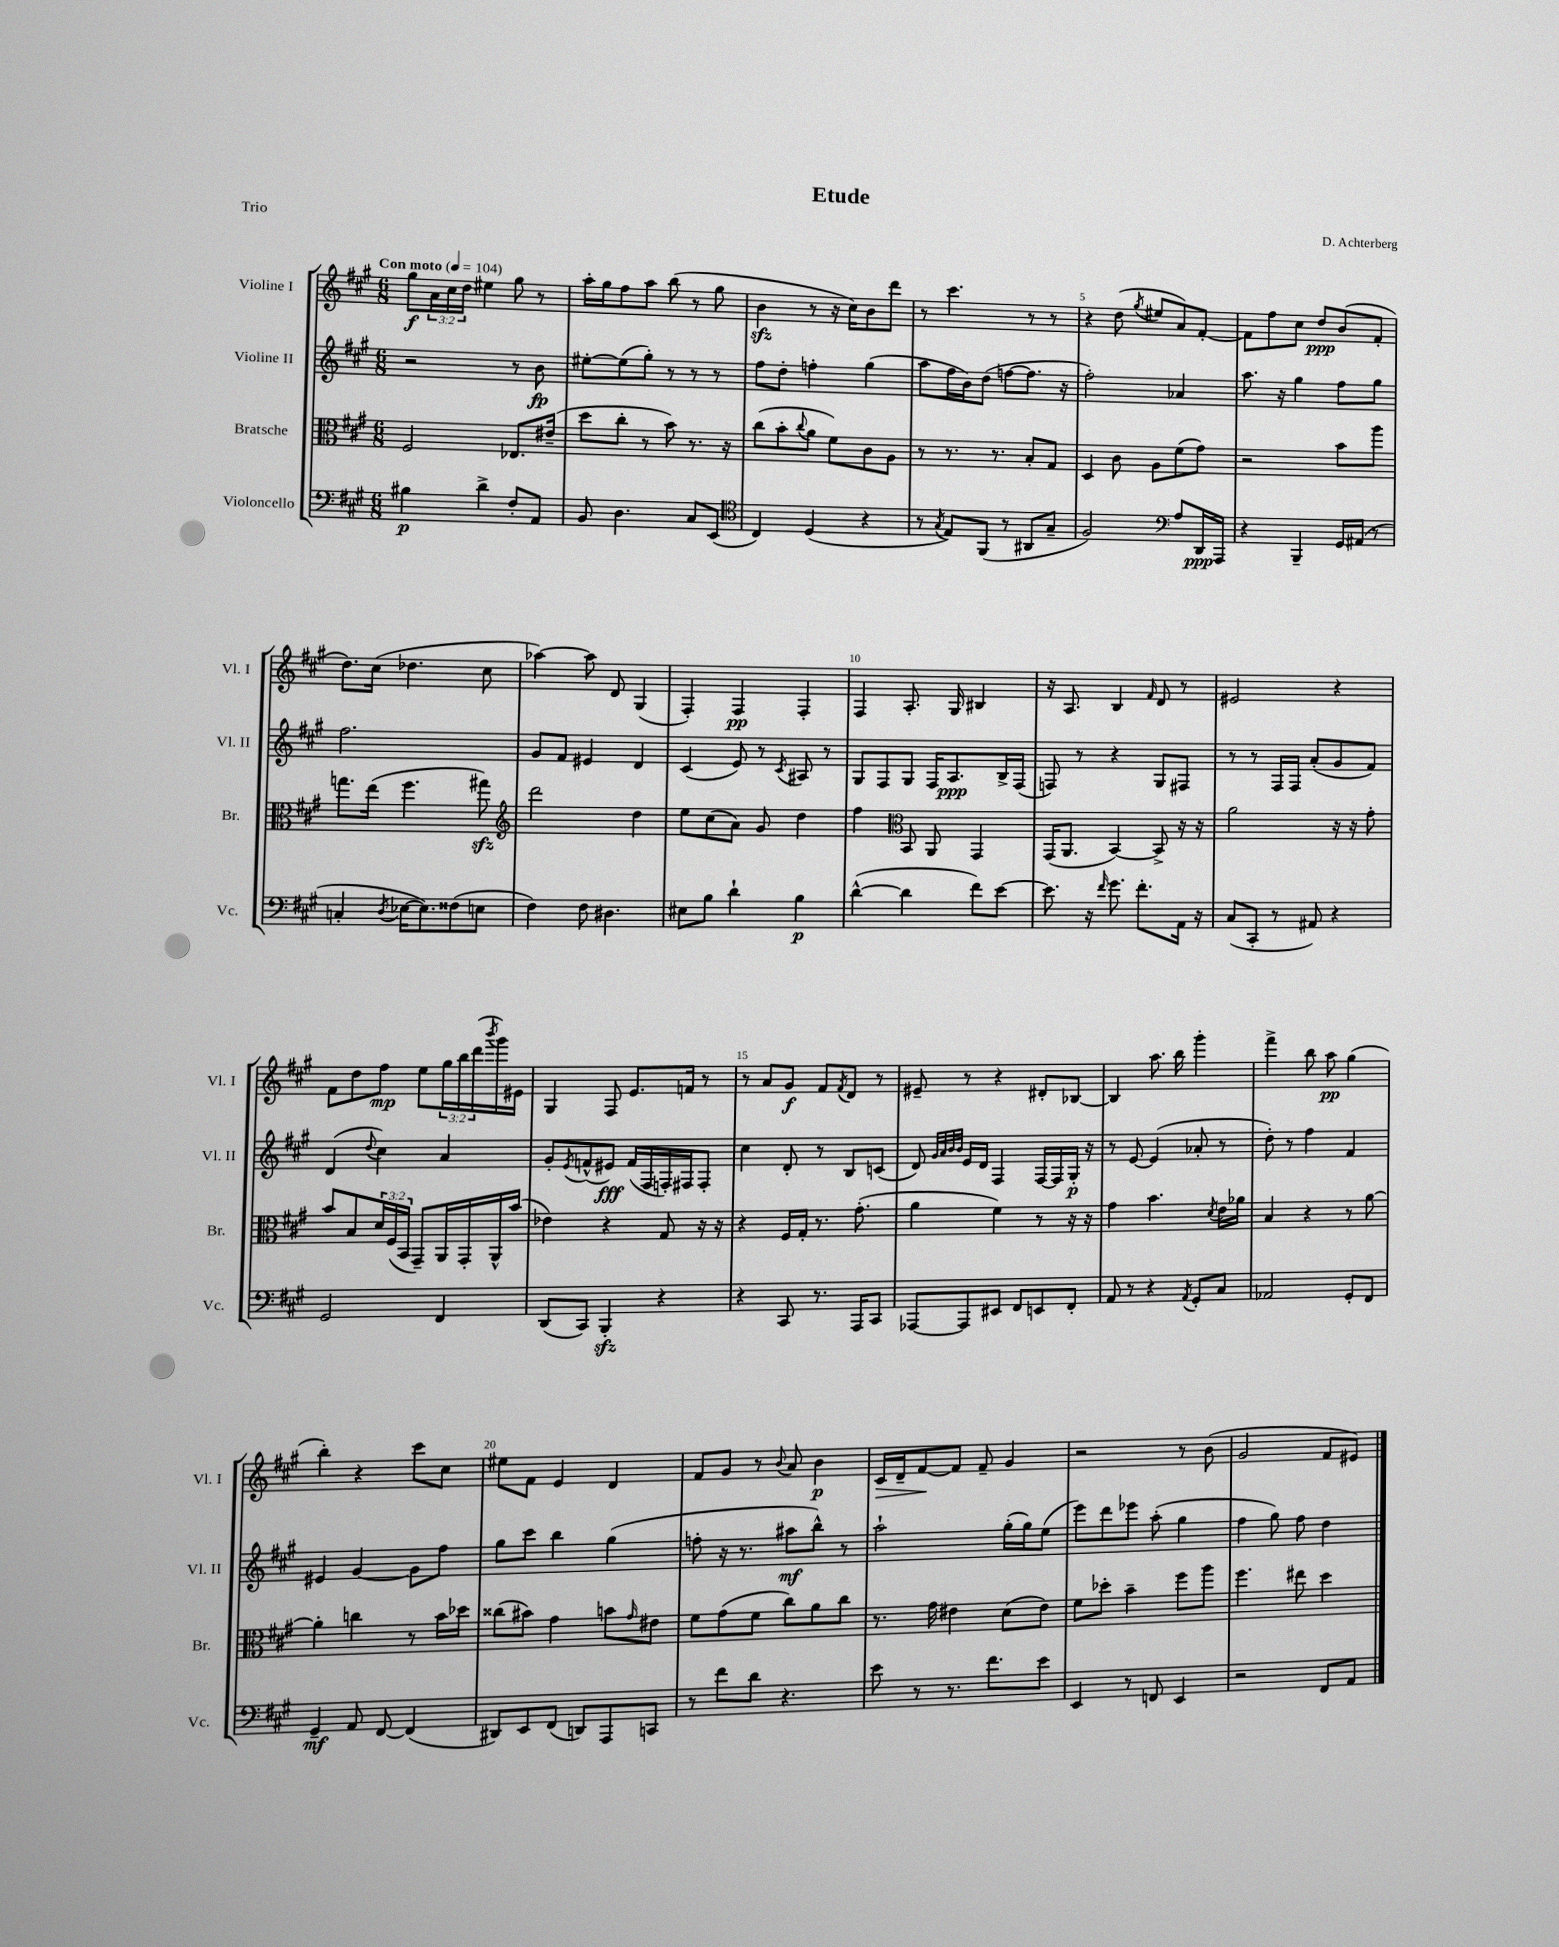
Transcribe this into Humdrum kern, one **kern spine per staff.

**kern	**kern	**kern	**kern
*staff4	*staff3	*staff2	*staff1
*clefF4	*clefC3	*clefG2	*clefG2
*k[f#c#g#]	*k[f#c#g#]	*k[f#c#g#]	*k[f#c#g#]
*M6/8	*M6/8	*M6/8	*M6/8
*MM104	*MM104	*MM104	*MM104
4B#	2F#	2r	8gg#
.	.	.	24a
.	.	.	24cc#
.	.	.	24dd
4d^	.	.	4ee#
8F#'	8.E-	8r	8gg#
8AA	.	8b	8r
.	(16e#~	.	.
=	=	=	=
8BB	8dd	[8ee#'	16aa'
.	.	.	16gg#
4.D	8cc#'	(8ee#]	8ff#
.	8r	8gg#')	8aa
.	8b)	8r	(8bb
8C#	8.r	8r	8r
(8EE	.	8r	8gg#
.	16r	.	.
=	=	=	=
*clefC4	*	*	*
4C#)	(8cc#	8ff#	4b
.	8b'	8dd'	.
.	8qqcc#	.	.
(4D	8a	4ff'	8r
.	8f#)	.	16r
.	.	.	16cc#)
4r	8c#	(4gg#	8b
.	8A	.	8ddd
=	=	=	=
8r	8r	8aa	8r
8qG#	.	.	.
8E)	8.r	16ff#	4.ccc#
.	.	16b)	.
(8FF#	.	(8dd	.
.	8.r	.	.
8r	.	[8ff	.
8AA#	8B'	8.ff]	8r
8G#~	8G#	.	8r
.	.	16r	.
=	=	=	=
2F#)	4D	2ff#')	4r
.	8c#	.	(8dd
.	.	.	8qgg#
.	8A	.	8ee#
*clefF4	*	*	*
8A	(8f#	4a-	8a)
16DD	8g#)	.	[8f#'
16AAA	.	.	.
=	=	=	=
4r	2r	8.aa	8f#]
.	.	.	8ff#
.	.	16r	.
4BBB~	.	4gg#	8cc#
.	.	.	8dd
16GG#	8b	8ff#	(8b
(16AA#	.	.	.
8r	8aa	8gg#	8f#'
=	=	=	=
4C'	8.gg	2.ff#	8.dd)
.	(16ee	.	(16cc#
8qD	.	.	.
[16E-	4.ff#	.	4.dd-
8.E-])	.	.	.
(8F##	.	.	.
8E	8gg#)	.	8cc#
=	=	=	=
*	*clefG2	*	*
4F#)	2ddd	8g#	[4aa-)
.	.	8f#	.
8F#	.	4e#	8aa-]
4.D#	.	.	8d
.	4dd	4d	(4G#
=	=	=	=
8E#	8ee	(4c#	4F#')
8B	(8cc#	.	.
4d`	8a)	8e)	4F#
.	8g#	8r	.
.	.	8qc#	.
4B	4dd	8A#	4F#'
.	.	8r	.
=	=	=	=
([4d^^	4ff#	8G#	4F#
.	.	8F#	.
*	*clefC3	*	*
4d]	8BB	8G#	8.A'
.	8AA	16F#	.
.	.	8.A	16G#
8f#)	4GG#	.	4B#
[8e	.	16B^	.
.	.	(16F#	.
=	=	=	=
8.e]	(16GG#	8F)	16r
.	8.AA	.	8.A
.	.	8r	.
16r	.	.	.
16qqf#	.	.	.
8.g#	[4BB)	4r	4B
8.f#'	.	.	.
.	.	.	16qqf#
.	8BB^]	8G#	8d
16AA	16r	8F#	8r
16r	16r	.	.
=	=	=	=
(8C#	2a	8r	2e#
8CC#'	.	8r	.
8r	.	16F#	.
.	.	16F#	.
8AA#)	.	(8a'	.
4r	16r	8g#	4r
.	16r	.	.
.	8g#'	8f#)	.
=	=	=	=
2GG#	8b	(4d	8f#
.	8B	.	8dd
.	.	8qqdd	.
.	24d	4cc#)	8ff#
.	(24F#	.	.
.	24BB	.	.
.	8GG#~)	.	8ee
4FF#	16AA	4a	24gg#
.	.	.	24bb
.	16GG#'	.	.
.	.	.	(24ddd
.	.	.	8qbbb
.	16AA^^	.	16ggg#)
.	(16b	.	16e#
=	=	=	=
(8DD	4e-)	8g#'	4G#
.	.	8qe	.
8CC#)	.	(8f^^	.
4BBB'	4r	8e#)	8F#
.	.	(16f	8.e
.	.	16F#	.
4r	8G#	16F')	.
.	.	16F#	16f
.	16r	8F#'	8r
.	16r	.	.
=	=	=	=
4r	4r	4cc#	8r
.	.	.	8a
8CC#	16F#	8d'	8g#
.	16G#'	.	.
8.r	8.r	8r	8f#
.	.	.	8qf#
.	.	8B	8d
16AAA	(8.g#'	.	.
8CC#	.	(8c	8r
=	=	=	=
[8AAA-	4a	8d)	8e#~
.	.	32qqg#	.
.	.	32qqa	.
.	.	32qqb	.
.	.	32qqb	.
8AAA-]	.	16e	8r
.	.	16d	.
8EE#	4f#)	4F#	4r
8FF#	.	.	.
8EE	8r	[16F#	8d#'
.	.	16F#]	.
8FF#'	16r	16G#'	[8B-
.	16r	16r	.
=	=	=	=
8AA	4g#	8r	4B-]
8r	.	[8e	.
4r	4.b	(4e]	8.aa
.	.	.	16bb
8qAA	.	.	.
8GG#'	.	8a-'	4ggg#'
.	8qd	.	.
8C#	16e	8r	.
.	16a-	.	.
=	=	=	=
2AA-	4B	8dd')	4fff#^
.	.	8r	.
.	4r	4ff#	8bb
.	.	.	8aa
8GG#'	8r	4f#	(4gg#
8FF#	[8a	.	.
=	=	=	=
4GG#~	4a']	4e#	4bb')
8AA	4cc	[4g#	4r
[8FF#	.	.	.
(4FF#]	8r	8g#]	8ccc#
.	16b	8ff#	8cc#
.	16dd-	.	.
=	=	=	=
8DD#)	(8cc##	8gg#	8ee#
8EE	8b#)	8ccc#	8f#
(8FF#	4g#	4bb	4e
8DD)	.	.	.
8AAA	8b	(4gg#	4d
.	16qqg#	.	.
8CC	8e#	.	.
=	=	=	=
8r	8f#	8ff'	8f#
8f#	(8g#	16r	8g#
.	.	8.r	.
8d	8f#	.	8r
.	.	.	8qqb
4.r	8cc#)	8aa#	8a
.	8a	8bb^^)	4b
.	8cc#	8r	.
=	=	=	=
8e	8.r	2aa`	16c#
.	.	.	16d~
8r	.	.	[8f#
.	16g#	.	.
8.r	4e#	.	8f#]
.	.	.	8f#~
8.f#	.	.	.
.	(8d	(16gg#'	4g#
.	.	16gg#)	.
8e	8e#)	(8ee	.
=	=	=	=
4EE	8f#	8eee)	2r
.	8dd-'	8ddd	.
8r	4b~	8eee-	.
8FF	.	(8aa'	.
4EE	8ff#	4gg#	8r
.	8aa	.	(8b
=	=	=	=
2r	4.ff#	4ff#	2g#
.	.	8gg#)	.
.	8ee#	8ff#	.
8FF#	4dd	4dd	8f#
8AA	.	.	8e#)
==	==	==	==
*-	*-	*-	*-
